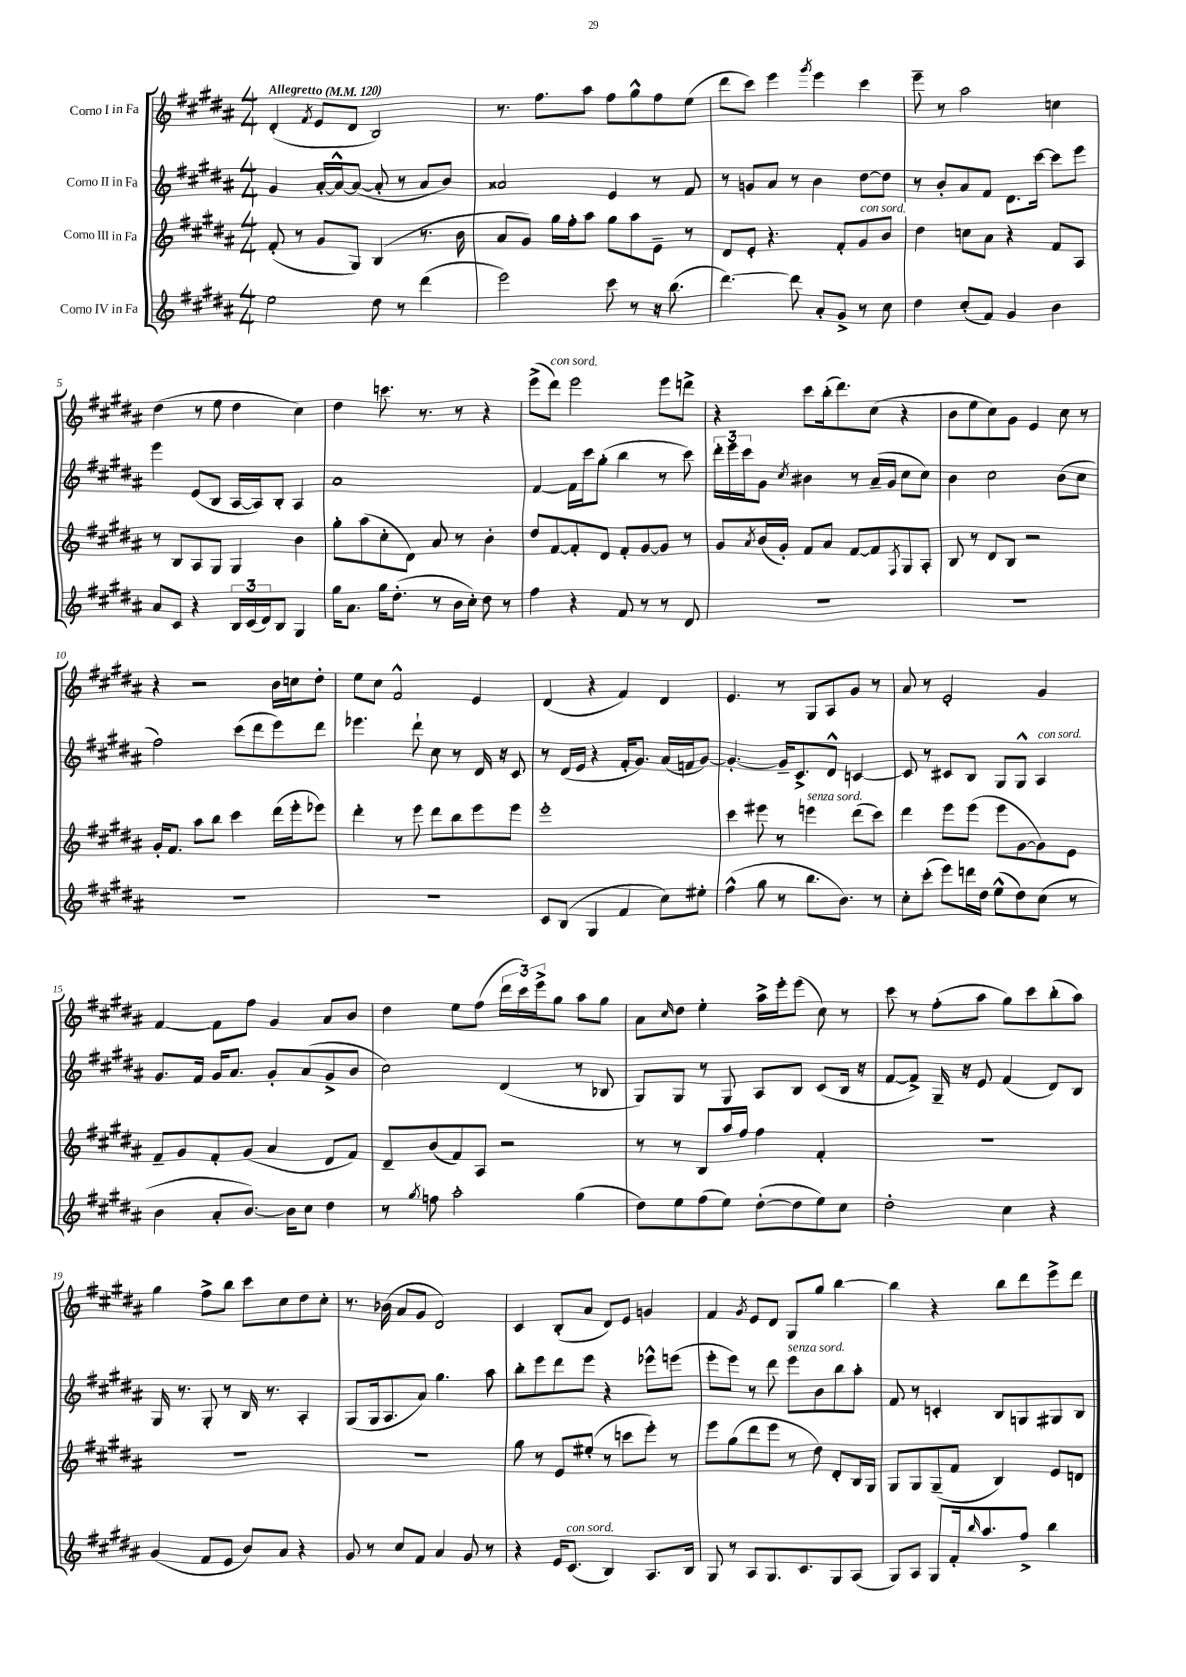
<<
\new StaffGroup <<
\new Staff = "s0" \with { instrumentName = "Corno I in Fa" } {
    \clef treble \key b \major \numericTimeSignature \time 4/4 \tempo "Allegretto" 4 = 120
    dis'4-.( \acciaccatura { fis'8 } e'8 dis'8 b2) |
    r8. fis''8. ais''8 fis''8 gis''8-^ fis''8 e''8( |
    dis'''8 cis'''8) e'''4 \acciaccatura { gis'''8 } e'''4 cis'''4 |
    e'''8-- r8 ais''2 c''4 |
    dis''4( r8 e''8 dis''4 cis''4) |
    dis''4 c'''8. r8. r8 r4 |
    e'''8->( dis'''8^\markup { \italic "con sord." }) e'''2 e'''8 d'''8-> |
    r4 cis'''8 b''16-.( dis'''8.) cis''8( r4 |
    b'8 e''8 cis''8) gis'8 e'4 cis''8 r8 |
    r4 r2 b'16 c''16 dis''8-. |
    e''8 cis''8 fis'2-^ e'4 |
    dis'4( r4 fis'4) dis'4 |
    e'4. r8 gis8 ais8 gis'8 r8 |
    ais'8 r8 e'2-. gis'4 |
    fis'4~ fis'8 fis''8 gis'4 ais'8 b'8 |
    dis''4 e''8 fis''8( \tuplet 3/2 { dis'''16 cis'''16) e'''16-> } gis''8 ais''8 gis''8 |
    ais'8 \grace { cis''16 } dis''8 e''4-. ais''16-> e'''16-. e'''8( cis''8) r8 |
    cis'''8 r8 fis''8-.( ais''8 gis''8) cis'''8 b''8-.( ais''8) |
    gis''4 fis''8-> b''8 cis'''8 cis''8 dis''8 cis''8-. |
    r8. bes'16( ais'8 gis'8 dis'2) |
    cis'4 b8-.( ais'8 dis'8) e'8 g'4 |
    fis'4 \acciaccatura { gis'8 } e'8 dis'8 gis8 gis''8 b''4~ |
    b''4 r4 b''8 dis'''8 e'''8-> dis'''8 \bar "|." |
}
\new Staff = "s1" \with { instrumentName = "Corno II in Fa" } {
    \clef treble \key b \major \numericTimeSignature \time 4/4
    gis'4 ais'16~-. ais'16~-^ ais'8~( ais'8-. r8 ais'8 b'8) |
    aisis'2 e'4 r8 fis'8 |
    r8 g'8 ais'8 r8 b'4 dis''8~ dis''8 |
    r8 b'8-. ais'8 fis'8 dis'8. cis'''16~ cis'''8 e'''8 |
    e'''4 e'8( b8 ais16~ ais16) b8-. ais4 |
    ais'1 |
    fis'4~ fis'16 cis'''16 gis''8-.( b''4 r8 cis'''8) |
    \tuplet 3/2 { dis'''16-. e'''16 cis'''16 } gis'8 \acciaccatura { cis''8 } bis'4 r8 ais'16--( gis'16 cis''8 cis''8) |
    b'4 cis''2 b'8( cis''8 |
    fis''2) cis'''8( dis'''8 e'''8) dis'''8 |
    ees'''4. dis'''8-! cis''8 r8 dis'16 r16 cis'8 |
    r8 dis'16( e'16 r4 fis'16-. gis'8.) ais'16( f'16 gis'8~) |
    gis'4.~-. gis'16-- cis'8.-> dis'8-^ c'4~ |
    c'8 r8 cis'8 b8 gis8 gis8-^ ais4^\markup { \italic "con sord." } |
    gis'8. fis'16 gis'16 ais'8. gis'8-. ais'8( gis'8-> b'8 |
    cis''2) dis'4( r8 bes8 |
    gis8) gis8 r8 gis8 ais8 b8 cis'8( b16 r16 |
    fis'8~ fis'8->) gis16-- r16 e'8 fis'4( dis'8) b8 |
    gis16 r8. gis8-. r8 b16 r8. ais4-. |
    gis8( gis16 ais8. ais'8) gis''4. ais''8 |
    b''8-. e'''8 dis'''8 e'''8 r4 ees'''8-^ e'''8( |
    e'''8-. e'''8) r8 dis'''8 e'''8^\markup { \italic "senza sord." } b'8 b''8 ais''8-. |
    fis'8 r8 c'4-. b8 g8 gis8 b8 \bar "|." |
}
\new Staff = "s2" \with { instrumentName = "Corno III in Fa" } {
    \clef treble \key b \major \numericTimeSignature \time 4/4
    fis'8-.( r8 gis'8 gis8) b4( r8. b'16 |
    ais'8 gis'8) gis''16 fis''16-. ais''8 gis''8 ais''8 e'8-- r8 |
    dis'8 e'8-. r4. fis'8-. gis'8^\markup { \italic "con sord." } b'8 |
    dis''4 c''8 ais'8 r4 fis'8 ais8 |
    r8 b8 ais8 gis8 gis4 b'4 |
    gis''8-. ais''8( cis''8-. dis'8) ais'8 r8 b'4-. |
    dis''8 fis'8~ fis'8-. dis'8 fis'8-. gis'8~ gis'8 r8 |
    gis'8 \acciaccatura { ais'8 } b'16( gis'16-.) fis'8 ais'8 fis'8~ fis'8 \acciaccatura { fis8 } gis8 ais8-. |
    b8 r8 dis'8 b8 r2 |
    gis'16-. fis'8. ais''8 b''8 cis'''4 dis'''16( e'''16-. ees'''8) |
    dis'''4-. r8 e'''8 dis'''8 b''8 e'''8 e'''8 |
    e'''1-. |
    cis'''4 eis'''8 r8 e'''4^\markup { \italic "senza sord." } dis'''8( cis'''8) |
    dis'''4 e'''8 e'''8( e'''8 gis'8~ gis'8) e'8 |
    fis'8-- gis'8 fis'8-. gis'8( ais'4 dis'8 fis'8) |
    dis'8-- b'8( fis'8) ais8 r2 |
    r8 r8 b8 ais''16 fis''16 fis''4 fis'4-. |
    R1 |
    R1 |
    R1 |
    gis''8 r8 e'8 eis''8-.( r8 c'''8 e'''8-.) r8 |
    e'''8 gis''8( dis'''8 e'''8 r8 dis''8) dis'8-. b16 gis16 |
    gis8 gis8 gis8--( fis'8 b4) e'8 d'8 \bar "|." |
}
\new Staff = "s3" \with { instrumentName = "Corno IV in Fa" } {
    \clef treble \key b \major \numericTimeSignature \time 4/4
    e''2 dis''8 r8 dis'''4( |
    e'''2) cis'''8 r8 r16 b''8.( |
    dis'''4.~) dis'''8 ais'8-. gis'8-> r8 cis''8 |
    dis''4 cis''8-.( fis'8) gis'4 b'4 |
    ais'8 cis'8 r4 \tuplet 3/2 { b16 cis'16( dis'16) } b8 gis4 |
    gis''16 ais'8. gis''16 dis''8.-.( r8 b'16 cis''16-.) dis''8 r8 |
    fis''4 r4 fis'8 r8 r8 dis'8 |
    R1 |
    R1 |
    R1 |
    R1 |
    cis'8 b8( gis4 fis'4 cis''8) eis''8-. |
    fis''4-^( gis''8 r8 b''8. b'8.) r8 |
    cis''8-. cis'''8-.( e'''8) d'''16 dis''16 e''8-^( dis''8) cis''8( r8 |
    b'4 ais'8-. b'8.~) b'16 cis''8 dis''4 |
    r8 \acciaccatura { gis''8 } f''8 ais''2-. gis''4( |
    dis''8) e''8 fis''8( e''8) dis''8~-.( dis''8 e''8) cis''8 |
    dis''2-. cis''4 r4 |
    gis'4( fis'8 e'8 b'8) ais'8 r4 |
    gis'8 r8 cis''8 fis'8 ais'4 gis'8 r8 |
    r4 e'16 cis'8.^\markup { \italic "con sord." }( b4) ais8. b16 |
    gis8 r8 ais8 gis8. cis'8. gis8 ais8( |
    gis8) ais8 gis8 fis'16-. \grace { b''16 } ais''8. fis''8-> b''4 \bar "|." |
}
>>
>>
